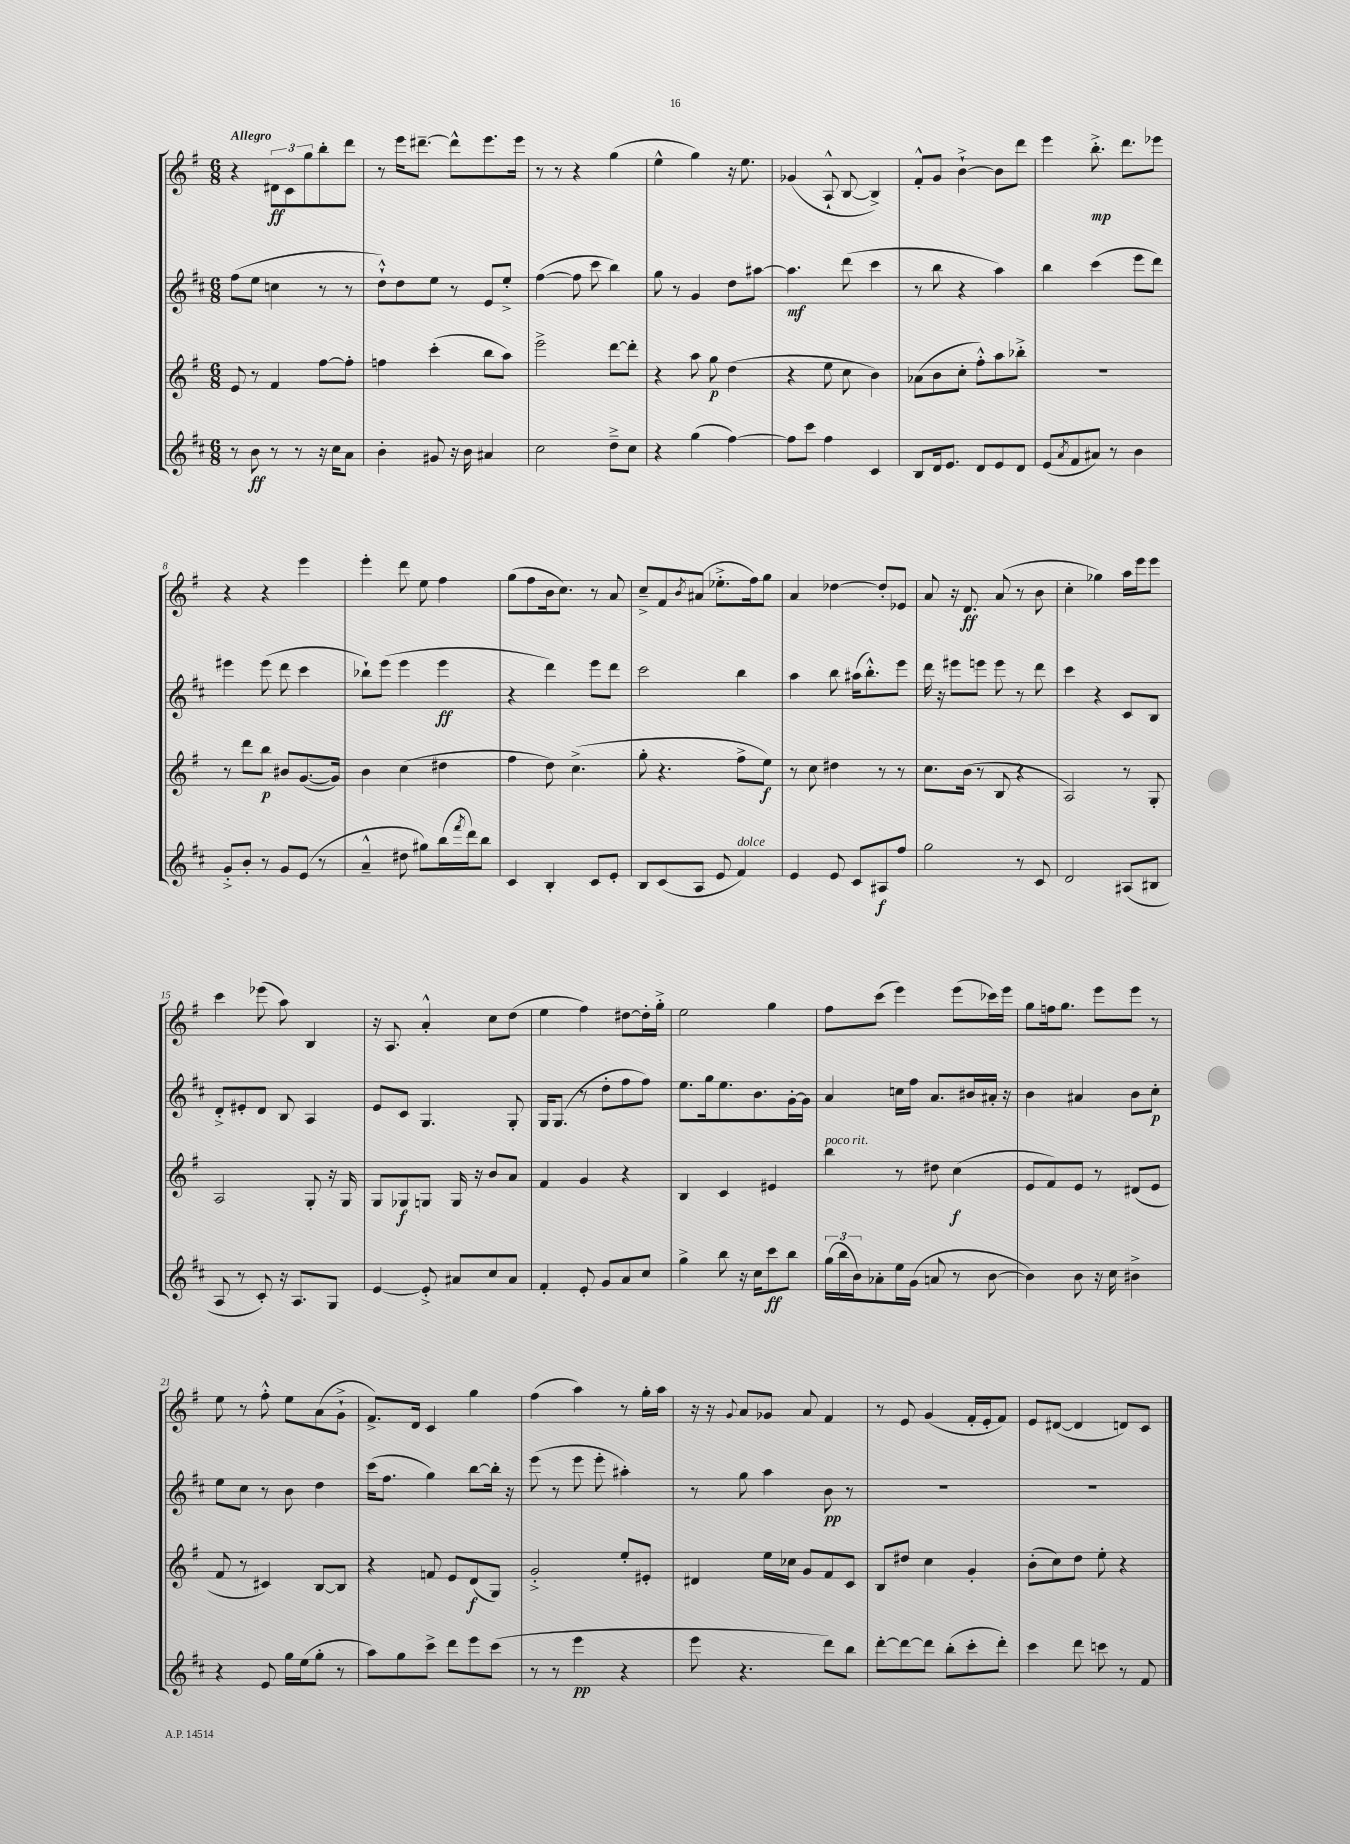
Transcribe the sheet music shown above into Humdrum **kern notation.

**kern	**kern	**kern	**kern
*staff4	*staff3	*staff2	*staff1
*clefG2	*clefG2	*clefG2	*clefG2
*k[f#c#]	*k[f#]	*k[f#c#]	*k[f#]
*M6/8	*M6/8	*M6/8	*M6/8
8r	8e	(8ff#	4r
8b	8r	8ee	.
8r	4f#	4cc	12d#
.	.	.	12c
8r	.	.	.
.	.	.	12gg
16r	[8ff#	8r	8bb'
16cc#	.	.	.
8a	8ff#']	8r	8ddd
=	=	=	=
4b'	4ff	8dd`^^)	8r
.	.	8dd	16eee
.	.	.	[8.ddd#~
8g#	(4ccc'	8ee	.
16r	.	8r	8ddd#^^]
16b	.	.	.
4a#	8bb	8e	8.eee
.	8aa)	8ee'^	.
.	.	.	16eee
=	=	=	=
2cc#	2eee^	([4ff#	8r
.	.	.	8r
.	.	8ff#]	4r
.	.	8ccc#	.
8dd~^	[8ddd	4bb)	(4gg
8cc#	8ddd']	.	.
=	=	=	=
4r	4r	8gg	4ee^^
.	.	8r	.
(4gg	8aa	4g	4gg)
.	8gg	.	.
[4ff#)	(4dd	8dd	16r
.	.	.	8.ee
.	.	[8aa#	.
=	=	=	=
8ff#]	4r	4.aa#]	(4g-
8ccc#	.	.	.
4ff#	8ee	.	8A`^^
.	8cc	(8ddd	[8B
4c#	4b)	4ccc#	4B^])
=	=	=	=
8B	(8a-	8r	8f#'^^
16d	8b	8bb	8g
8.e	.	.	.
.	8cc'	4r	[4b`^
8d	8ff#'^^)	.	.
8e	8aa	4aa)	8b]
8d	8bb-'^	.	8ddd
=	=	=	=
(8e	2.r	4bb	4eee
8qa	.	.	.
8f#	.	.	.
8a#)	.	(4ccc#	8.bb'^
8r	.	.	.
.	.	.	8.ddd
4b	.	8eee	.
.	.	8ddd)	8eee-
=	=	=	=
8g'^	8r	4eee#	4r
8b'	8ddd	.	.
8r	8bb	(8eee#	4r
8g	8b#	8ddd	.
(8e	([8.g	4ccc#	4eee
8r	.	.	.
.	16g])	.	.
=	=	=	=
4a~^^	4b	8bb-`)	4eee'
.	.	(8eee	.
8dd#	(4cc	4eee	8ddd
8gg#)	.	.	8ee
(16bb	4dd#	4eee	4ff#
8qfff#	.	.	.
16ddd)	.	.	.
8bb	.	.	.
=	=	=	=
4c#	4ff#	4r	(8gg
.	.	.	8ff#
4B'	8dd)	4ddd)	16b
.	.	.	8.cc)
.	(4.cc^	.	.
8c#	.	8eee	8r
8e'	.	8ddd	8a
=	=	=	=
8B	8gg'	2ccc#	8cc~^
(8c#	4.r	.	8f#
.	.	.	8qb
8A	.	.	(8a#
8e	.	.	8.ee-'^
4f#)	8ff#^	4bb	.
.	.	.	16ff#)
.	8ee)	.	8gg
=	=	=	=
4e	8r	4aa	4a
.	8cc	.	.
8e	4dd#	8bb	[4dd-
8c#	.	(16aa#	.
.	.	8.bb'^^)	.
8A#	8r	.	8dd-']
8ff#	8r	8eee	8e-
=	=	=	=
2gg	8.cc	16ddd	8a
.	.	16r	.
.	.	8eee#	16r
.	(16b	.	8.d
.	8r	8eee	.
.	8B	8eee	(8a
8r	4r	8r	8r
8c#	.	8ddd	8b
=	=	=	=
2d	2A)	4ccc#	4cc'
.	.	4r	4gg-)
(8A#	8r	8c#	16aa
.	.	.	16eee
8B#	8G'	8B	8eee
=	=	=	=
8A	2A	8d'^	4ccc
8r	.	8e#'	.
8c#')	.	8d	(8eee-
16r	.	8B	8aa)
8.A	.	.	.
.	8G'	4A	4B
8G	16r	.	.
.	16G	.	.
=	=	=	=
[4e	8G	8e	16r
.	.	.	8.A
.	8G-	8c#	.
8e'^]	8G	4.G	4a'^^
8a#	16G	.	.
.	16r	.	.
8cc#	8b	.	8cc
8a#	8a	8G'	(8dd
=	=	=	=
4f#'	4f#	16G	4ee
.	.	(8.G	.
8e'	4g	8r	4ff#)
8g	.	8dd'	.
8a	4r	8ff#	[8dd#
8cc#	.	8ff#)	16dd#']
.	.	.	16gg'^
=	=	=	=
4gg^	4B	8.ee	2ee
.	.	16gg	.
8bb	4c	8.ee	.
16r	.	.	.
16cc#	.	8.b	.
8ccc#	4e#	.	4gg
8bb	.	[16g'	.
.	.	16g]	.
=	=	=	=
(24gg	4bb	4a	8ff#
24bb	.	.	.
24b)	.	.	.
8a-'	.	.	(8ccc
16ee	8r	16cc	4eee)
(16g	.	16ff#	.
8a	8dd#	8.a	.
8r	(4cc	.	(8eee
.	.	16b#	.
[8b	.	16a#'	16ccc-)
.	.	16r	16eee
=	=	=	=
4b])	8e	4b	8gg
.	8f#)	.	16ff
.	.	.	8.gg
8b	8e	4a#	.
16r	8r	.	8eee
16cc#	.	.	.
4b#^	(8d#	8b	8eee
.	8e	8cc#'	8r
=	=	=	=
4r	8f#	8ee	8ee
.	8r	8cc#	8r
8e	4c#)	8r	8ff#'^^
16gg	.	8b	8ee
(16ee	.	.	.
8gg'	[8B	4dd	(8a
8r	8B]	.	8g`^
=	=	=	=
8aa)	4r	(16ccc#	8.f#^)
.	.	8.ff#	.
8gg	.	.	.
.	.	.	16d
8ccc#^	8f	4gg)	4c
8ddd	8e	.	.
8eee	(8d	[8bb	4gg
(8ccc#	8G)	16bb']	.
.	.	16r	.
=	=	=	=
8r	2g'^	(8eee	(4ff#
8r	.	8r	.
4eee	.	8eee	4aa)
.	.	8eee'	.
4r	8ee'	4aa#')	8r
.	8e#'	.	16gg'
.	.	.	16aa
=	=	=	=
8eee	4d#	8r	16r
.	.	.	16r
.	.	.	8qqg
4.r	.	8gg	8a
.	16ee	4aa	8g-
.	16cc-	.	.
.	8g	.	8a
8ddd)	8f#	8b	4f#
8bb	8c	8r	.
=	=	=	=
[8ddd'	8B	2.r	8r
8ddd_	8dd#	.	8e
8ddd]	4cc	.	(4g
(8bb'	.	.	.
8ccc#'	4g'	.	16f#'
.	.	.	16e'
8ddd')	.	.	8f#)
=	=	=	=
4ccc#	(8b'	2.r	8e
.	8cc)	.	([8d#
8ddd	8dd	.	4d#]
8ccc	8ee'	.	.
8r	4r	.	8d)
8f#	.	.	8c
==	==	==	==
*-	*-	*-	*-
